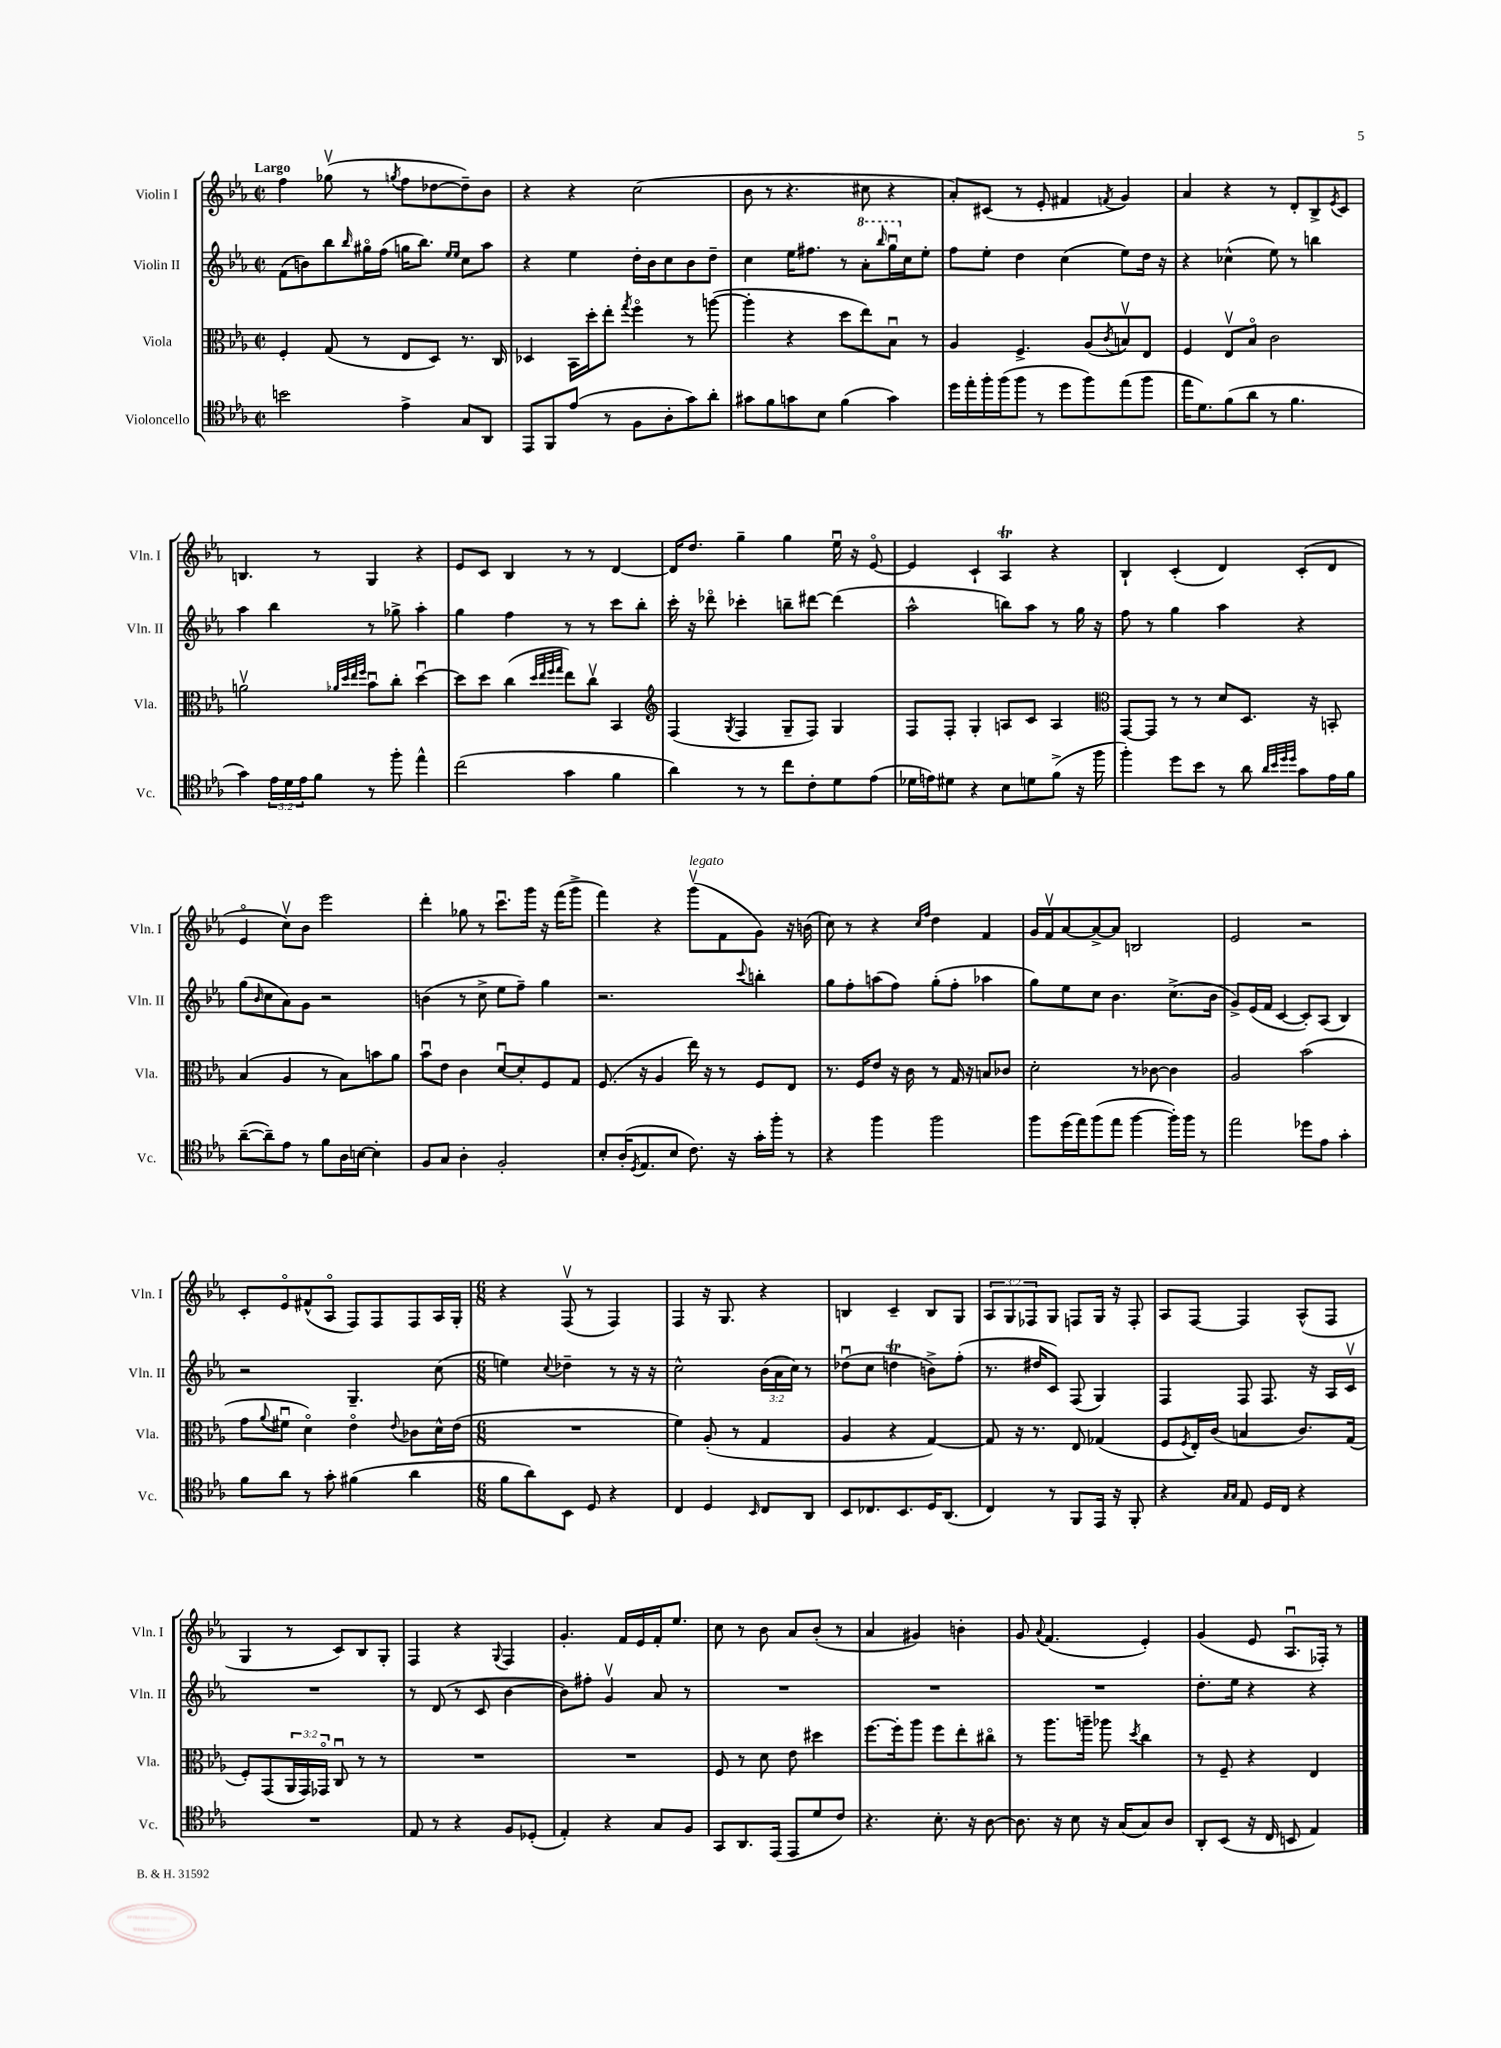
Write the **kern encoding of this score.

**kern	**kern	**kern	**kern
*staff4	*staff3	*staff2	*staff1
*clefC4	*clefC3	*clefG2	*clefG2
*k[b-e-a-]	*k[b-e-a-]	*k[b-e-a-]	*k[b-e-a-]
*M2/2	*M2/2	*M2/2	*M2/2
*met(c|)	*met(c|)	*met(c|)	*met(c|)
2b\	4F'/	(8f\L	4ff\
.	.	8b\)	.
.	(8G/	8bb-\	(8gg-v\
.	.	16qqbb-/	.
.	8r	16gg#o\L	8r
.	.	(16ff\JJ	.
.	.	.	8qgg/
4e-^\	8E-/L	16gg\LK	8ff\L
.	.	8.bb-\J)	.
.	8D/J)	.	[8dd-\
.	.	16qqee-/LL	.
.	.	16qqee-/JJ	.
8G/L	8.r	8cc\L	8dd-~\])
8AA-/J	.	8aa-\J	8b-\J
.	16C/	.	.
=	=	=	=
8EE-/L	4D-/	4r	4r
8FF/	.	.	.
(8e-/J	16BB-\LL	4ee-\	4r
.	16dd'\J	.	.
8r	8ee-'\J	.	.
.	8qgg/	.	.
8F\L	4ffo\	16dd'\LL	(2cc\
.	.	16b-\J	.
8A-'\	.	8cc\	.
8g\)	8r	8b-\	.
8a-'\J	([8aa\	8dd~\J	.
=	=	=	=
8g#\L	4aa'\]	4cc\	8b-\
8f\	.	.	8r
8g\	4r	16ee-\LK	4.r
.	.	8.ff#\J	.
8B-\J	.	.	.
(4f\	8dd\L	8r	.
.	8ee-\)	8aa-'\L	8cc#\
.	.	16qqbbb-/	.
4g\)	8B-u\J	16gggu\L	4r
.	.	16cc\J	.
.	8r	8ee-'\J	.
=	=	=	=
16dd\LL	4A-/	8ff\L	8a-'/L)
16ee-'\	.	.	.
16ff'\	.	8ee-'\J	(8c#/J
(16ff\J	.	.	.
8ff\J	4.F^/	4dd\	8r
8r	.	.	8e-'/
8dd\L	.	(4cc\	4f#/
8ff\)	(8A-/L	.	.
.	8qc/	.	8qf/
(8ee-\	8Bv/)	8ee-\L)	4g/)
8ff\J	8E-/J	16dd\Jk	.
.	.	16r	.
=	=	=	=
16ee-\LK	4F/	4r	4a-/
8.d\)	.	.	.
(8f\	8E-v/L	(4cc-^^\	4r
8a-\J	8B-o/J	.	.
8r	2c\	8ee-\)	8r
4.f\	.	8r	8d'/L
.	.	4bb\	8B-^/
.	.	.	8qe-/
.	.	.	8c/J
=	=	=	=
4g\)	2av\	4aa-\	4.B/
24e-\LL	.	4bb-\	.
24d\	.	.	.
24e-\J	.	.	.
8f\J	.	.	8r
.	32qqa-/LLL	.	.
.	32qqdd/	.	.
.	32qqee-/	.	.
.	32qqff/JJJ	.	.
8r	8b-u\L	8r	4G/
8ff'\	8cc'\J	8gg-^\	.
4ee-^^\	[4ddu\	4aa-'\	4r
=	=	=	=
(2cc\	8dd\]L	4gg\	8e-/L
.	8dd\J	.	8c/J
.	(4cc\	4ff\	4B-/
.	32qqdd/LLL	.	.
.	32qqee-/	.	.
.	32qqff/	.	.
.	32qqgg/JJJ	.	.
4g\	8ee-\L)	8r	8r
.	8ccv\J	8r	8r
4f\	4BB-/	8ccc\L	[4d/
.	.	8bb-'\J	.
=	=	=	=
*	*clefG2	*	*
4a-\)	(4F/	16ccc'\	16d/]LK
.	.	16r	8.dd/J
.	.	8ddd-o\	.
.	8qG/	.	.
8r	4F/	4ccc-'\	4gg~\
8r	.	.	.
8cc\L	8G~/L	8bb~\L	4gg\
8c'\	8F/J)	[8ddd#\J	.
8d\	4G/	(4ddd#\]	16ee-u\
.	.	.	16r
(8e-\J	.	.	[8e-o/
=	=	=	=
16d-\LL	8F/L	2aa-^^\	4e-/]
16e\J)	.	.	.
8d#\J	8F'/J	.	.
4r	4G'/	.	4c`/
8B-\L	8A/L	8bb\L)	4A-/
8d\	8c/J	8aa-\J	.
(8f^\J	4A/	8r	4r
16r	.	16gg\	.
16ff\	.	16r	.
=	=	=	=
*	*clefC3	*	*
4ff'\)	[8GG/L	8ff\	4B-`/
.	8GG/]J	8r	.
8dd\L	8r	4gg\	(4c'/
8b-\J	8r	.	.
8r	8d/L	4aa-\	4d/)
8a-\	8.D/J	.	.
32qqa-/LLL	.	.	.
32qqb-/	.	.	.
32qqdd/	.	.	.
32qqdd/JJJ	.	.	.
8g\L	.	4r	(8c'/L
.	16r	.	.
16e-\L	8BB'/	.	8d/J
16f\JJ	.	.	.
=	=	=	=
([8a-~\L	(4B-/	(8gg\L	4e-o/
.	.	16qqb-/	.
8a-~\])	.	8cc\	.
8e-\J	4A-/	8a-\)	8ccv\L)
8r	.	8g\J	8b-\J
8f\L	8r	2r	2eee-\
16A-\L	8B-\L)	.	.
[16B\JJ	.	.	.
4B'\]	8b\	.	.
.	8a-\J	.	.
=	=	=	=
8F/L	8b-u\L	(4b\	4ddd'\
8G/J	8e-\J	.	.
4A-'\	4c\	8r	8gg-\
.	.	8cc^\	8r
2F'/	[8du/L	8ee-\L	8.cccu\L
.	8d'/]	8ff~\J)	.
.	.	.	16ggg\Jk
.	8F/	4gg\	16r
.	.	.	(16fff\LK
.	8G/J	.	8ggg^\J
=	=	=	=
8B-'/L	(8.F/	2.r	4fff\)
(16A-'/K	.	.	.
8qD/	.	.	.
8.E-/	16r	.	.
.	4A-/	.	4r
8B-/J	.	.	.
8.c\)	16ee-\)	.	(8gggv\L
.	16r	.	.
.	8r	.	8f\
16r	.	.	.
.	.	8qqccc/	.
16g'\LL	8F/L	4bb'\	8g\J)
16ff'\JJ	.	.	.
8r	8E-/J	.	16r
.	.	.	(16b\
=	=	=	=
4r	8.r	8gg\L	8cc\)
.	.	8ff'\	8r
.	16F/LK	.	.
4ff\	8e-/J	(8aa\	4r
.	16r	8ff\J)	.
.	16c\	.	.
.	.	.	16qqcc/LL
.	.	.	16qqff/JJ
2ff\	8r	(8gg'\L	4dd\
.	16G/	8ff'\J	.
.	16r	.	.
.	8B/L	4aa-\	4f/
.	8c-/J	.	.
=	=	=	=
8ff\L	2d'\	8gg\L)	16g/LL
.	.	.	16fv/J
(16dd\L	.	8ee-\	[8a-/
16ee-\J)	.	.	.
(8ff\	.	8cc\J	8a-^/_
8ee-\J	.	4.b-\	8a-/]J
[4ff\	8r	.	2B/
.	[8c-\	.	.
16ff'\]LL)	4c-\]	(8.cc^\L	.
16ff\JJ	.	.	.
8r	.	.	.
.	.	16b-\Jk	.
=	=	=	=
2ee-\	2A-/	8g^/L)	2e-/
.	.	(16e-/L	.
.	.	16f/JJ	.
.	.	[4c/	.
8dd-\L	(2b-\	8c'/]L)	2r
8e-\J	.	(8A-/J	.
4g'\	.	4B-/)	.
=	=	=	=
8f\L	8g\L	2r	8c'/L
.	8qqa-/	.	.
8a-\J	8f#u\J	.	8e-o/
8r	4do\)	.	(8f#^^/
8g'\	.	.	8A-o/J
(4f#\	4e-o\	4.G~/	8F/L)
.	.	.	8F/
.	8qqe-/	.	.
4a-\	8c-\L	.	8F/
.	16d^^\L	(8cc\	16A-/L
.	(16e-\JJ	.	16G'/JJ
=	=	=	=
*M6/8	*M6/8	*M6/8	*M6/8
8f\L	2.r	4ee\)	4r
8a-\)	.	.	.
.	.	8qqcc/	.
8BB-\J	.	4dd-~\	(8Fv/
8D/	.	.	8r
4r	.	8r	4F/)
.	.	16r	.
.	.	16r	.
=	=	=	=
4C/	4f\)	2cc^^\	4F/
4D/	(8A-'/	.	16r
.	.	.	8.G/
.	8r	.	.
16qqBB-/	.	.	.
8C/L	4G/	(24b-\LL	4r
.	.	24a-\	.
.	.	24cc\JJ)	.
8AA-/J	.	8r	.
=	=	=	=
8BB-/L	4A-/	(8dd-u\L	4B/
8.C-/	.	8cc\J	.
.	4r	4dd\	4c~/
8.BB-/	.	.	.
16D/K	[4G/)	8b^\L)	8B/L
(8.AA-/J	.	.	.
.	.	(8ff'\J	8G/J
=	=	=	=
4C/)	8G/]	8.r	12A-/L
.	.	.	12G/
.	16r	.	.
.	.	.	12F-/
.	8.r	16dd#/LK	.
8r	.	8c/J)	8G/J
8FF/L	8E-/	(8F/	8F/L
16EE-/Jk	(4G-/	4G/)	16G/Jk
16r	.	.	16r
8FF'/	.	.	8F'/
=	=	=	=
4r	8F/L	4F/	8A-/L
.	8qF/	.	.
.	16E-'/L)	.	[8F/J
.	(16c/JJ	.	.
16qqG/LL	.	.	.
16qqG/JJ	.	.	.
8E-/	4B/	8F/	4F/]
16D/LL	.	8.F/	.
16C/JJ	.	.	.
4r	8.c/L)	.	(8A-^^/L
.	.	16r	.
.	.	16A-/LL	8F/J
.	(16G/Jk	16cv/JJ	.
=	=	=	=
2.r	8F'/L)	2.r	4G/
.	(8GG/	.	.
.	24AA-/L	.	8r
.	24GG/)	.	.
.	24GG-o/JJ	.	.
.	8Cu/	.	8c/L)
.	8r	.	8B-/
.	8r	.	8G'/J
=	=	=	=
8E-/	2.r	8r	4F/
8r	.	(8d/	.
4r	.	8r	4r
.	.	8c/	.
.	.	.	8qqG/
8F/L	.	[4b-\	4F/
(8D-'/J	.	.	.
=	=	=	=
4E-'/)	2.r	8b-\]L)	4.g'/
.	.	8ff#'\J	.
4r	.	4gv/	.
.	.	.	16f/LL
.	.	.	16e-/
8G/L	.	8a-/	16f'/J
.	.	.	8.ee-/J
8F/J	.	8r	.
=	=	=	=
8GG/L	8F/	2.r	8cc\
8.AA-/	8r	.	8r
.	8d\	.	8b-\
(16EE-/Jk	.	.	.
8EE-/L	8e-\	.	8a-/L
8d/	4dd#\	.	(8b-'/J
8c/J)	.	.	8r
=	=	=	=
4.r	[8.ff\L	2.r	4a-/
.	16ff'\]k	.	.
.	8aa-\J	.	4g#/)
8.B-'\	8ff\L	.	.
.	8ee-'\	.	4b'\
16r	.	.	.
[8A-\	8cc#o\J	.	.
=	=	=	=
8.A-\]	8r	2.r	8g/
.	.	.	8qqa-/
.	8.aa-\L	.	(4.f/
16r	.	.	.
8B-\	.	.	.
.	16aa~\Jk	.	.
16r	8aa-\	.	.
(16G/LK	.	.	.
.	8qdd/	.	.
8G/)	4cc\	.	4e-'/)
8A-/J	.	.	.
=	=	=	=
8AA-'/L	8r	8.dd'\L	(4g/
(8BB-/J	8F~/	.	.
.	.	16ee-\Jk	.
16r	4r	4r	8e-/
16C/	.	.	.
8BB/	.	.	8.A-u/L
4E-/)	4E-/	4r	.
.	.	.	16F-'/Jk)
.	.	.	8r
==	==	==	==
*-	*-	*-	*-
